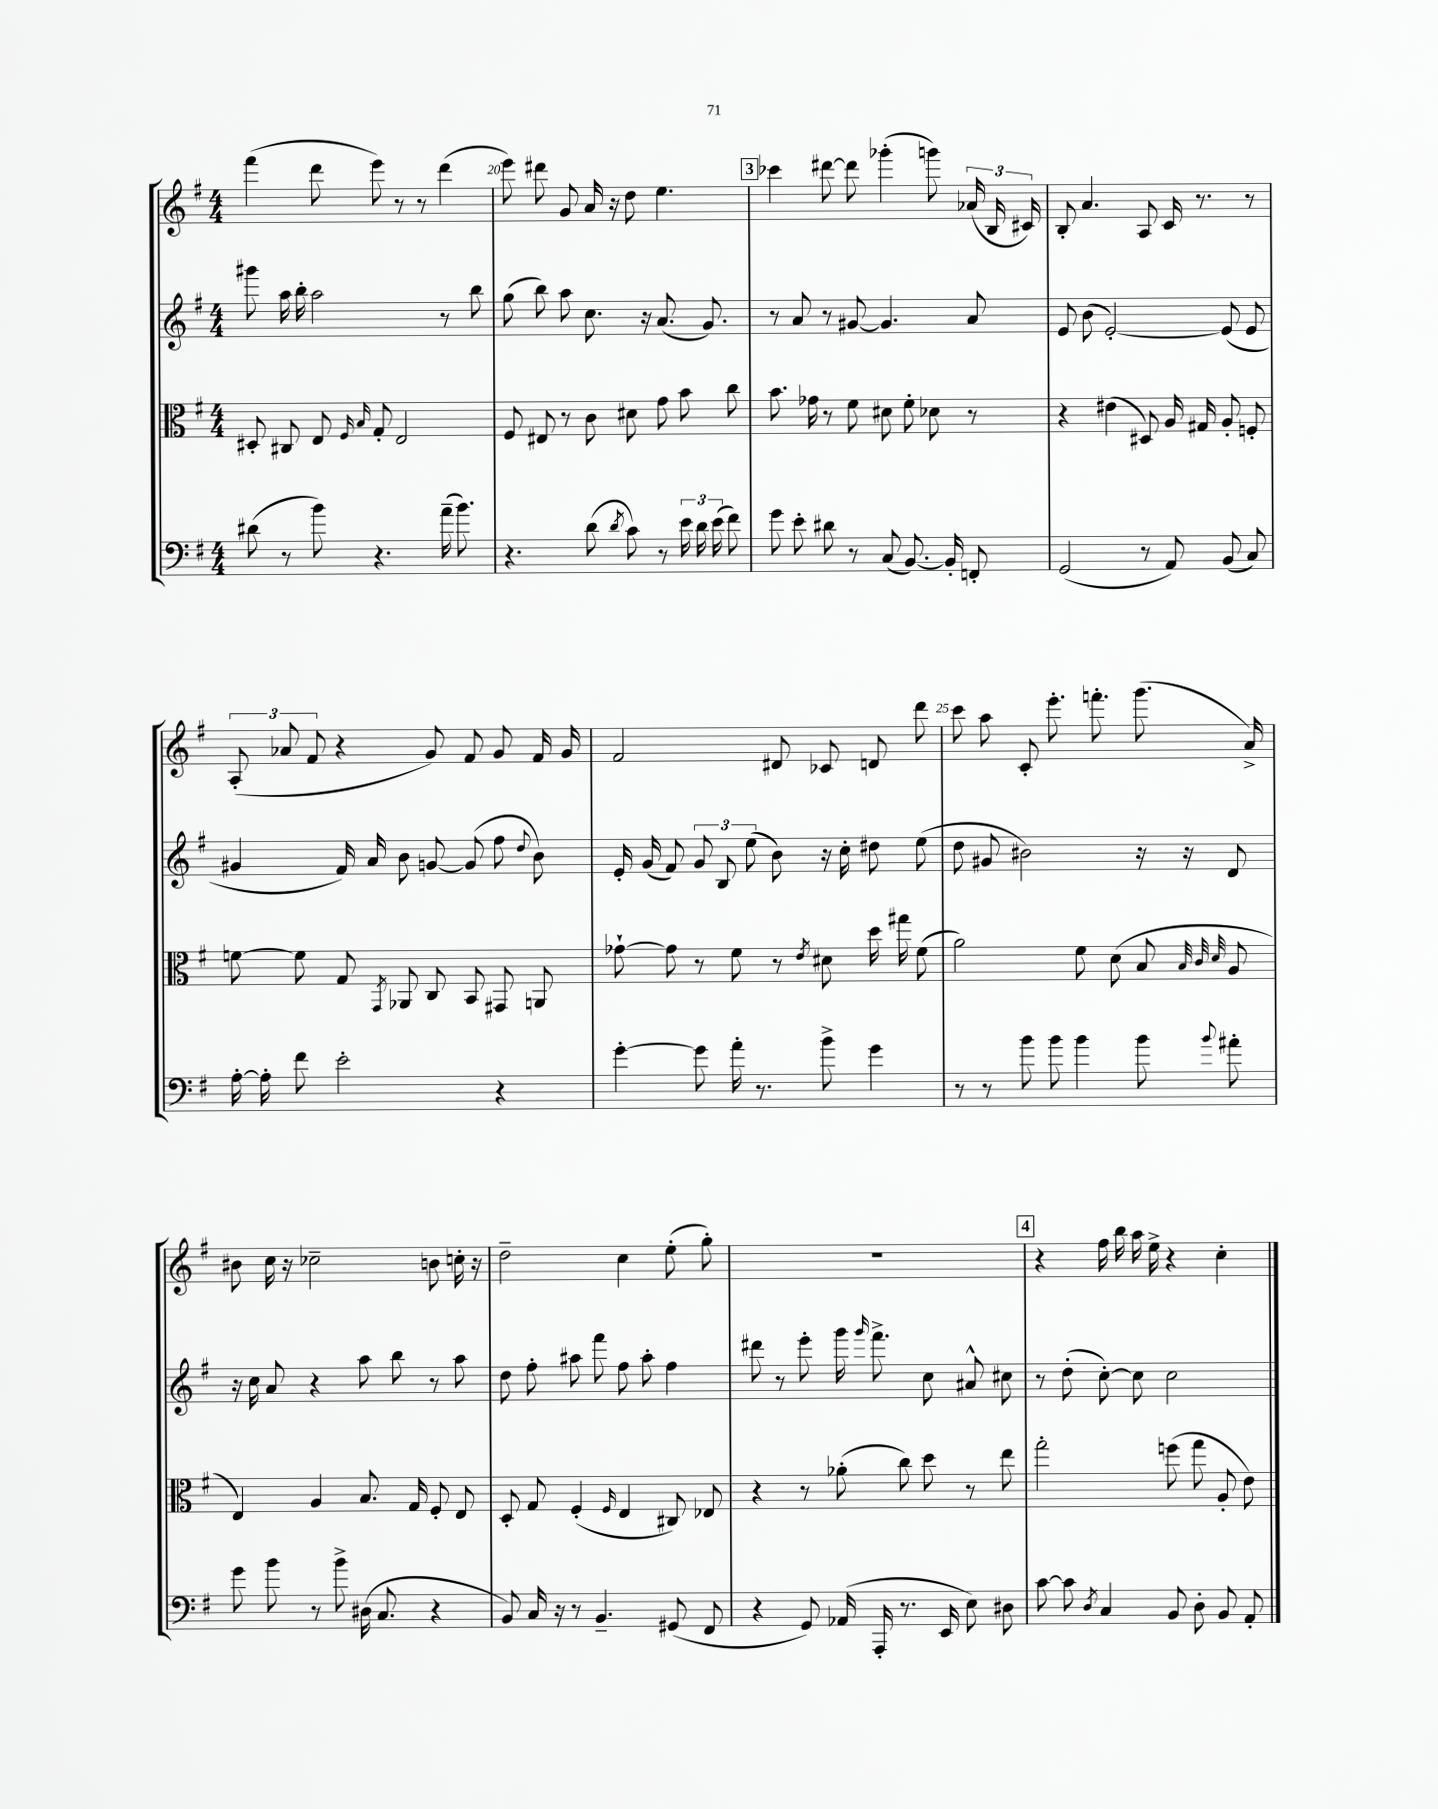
<<
\new StaffGroup <<
\new Staff = "s0" {
    \clef treble \key g \major \numericTimeSignature \time 4/4
    \autoBeamOff fis'''4( d'''8 e'''8) r8 r8 d'''4( |
    e'''8) dis'''8 g'8 a'16 r16 d''8 e''4. |
    \mark \markup { \box "3" } ces'''4 dis'''8~ dis'''8 ges'''4-.( g'''8) \tuplet 3/2 { aes'16( b16 cis'16) } |
    b8-. a'4. a8 c'16 r8. r8 |
    \tuplet 3/2 { a8-.( aes'8 fis'8 } r4 g'8) fis'8 g'8 fis'16 g'16 |
    fis'2 dis'8 ces'8 d'8 d'''8 |
    c'''8 a''8 c'8-. e'''8.-. f'''8.-. g'''8.( a'16->) |
    bis'8 c''16 r16 ces''2-- b'8 c''16-. r16 |
    d''2-- c''4 e''8-.( g''8-.) |
    R1 |
    \mark \markup { \box "4" } r4 fis''16 b''16 a''16 e''16-> r4 c''4-. \bar "|." |
}
\new Staff = "s1" {
    \clef treble \key g \major \numericTimeSignature \time 4/4
    \autoBeamOff gis'''8 a''16 b''16-. a''2 r8 b''8 |
    g''8( b''8) a''8 c''8. r16 a'8.( g'8.) |
    \mark \markup { \box "3" } r8 a'8 r8 gis'8~ gis'4. a'8 |
    e'8 b'8( e'2~-.) e'8( e'8 |
    gis'4 fis'16) a'16 b'8 g'8~ g'8( fis''8 \appoggiatura { d''8 } b'8) |
    e'16-. g'16( fis'8) \tuplet 3/2 { g'8 b8 e''8( } b'8) r16 c''16-. dis''8 e''8( |
    d''8 gis'8 bis'2) r16 r16 d'8 |
    r16 c''16 a'8 r4 a''8 b''8 r8 a''8 |
    d''8 fis''8-. ais''8 fis'''8 fis''8 ais''8-. fis''4 |
    dis'''8 r8 e'''8-. g'''16 \grace { g'''16 } fis'''8.-> c''8 ais'8-^ cis''8 |
    \mark \markup { \box "4" } r8 d''8-.( c''8~-.) c''8 c''2 \bar "|." |
}
\new Staff = "s2" {
    \clef alto \key g \major \numericTimeSignature \time 4/4
    \autoBeamOff dis8-. cis8 e8 \grace { fis16 b16 } g8-. e2 |
    fis8 eis8 r8 c'8 dis'8 g'8 b'8 c''8 |
    \mark \markup { \box "3" } b'8. ges'16 r8 fis'8 dis'8 fis'8-. des'8 r8 |
    r4 eis'4( dis8) a16 gis16 a8-. f8-. |
    f'8~ f'8 g8 \acciaccatura { g,8 } aes,8 c8 b,8 gis,8 a,8 |
    ges'8~-! ges'8 r8 fis'8 r8 \acciaccatura { e'8 } dis'8 d''16 gis''16 fis'8( |
    a'2) fis'8 d'8( b8 \grace { b32 c'32 d'32 } a8 |
    e4) a4 b8. g16 fis8-. e8 |
    d8-. g8 fis4-.( \grace { fis16 } e4 cis8) ees8 |
    r4 r8 aes'8-.( c''8) d''8 r8 e''8 |
    \mark \markup { \box "4" } g''2-. f''8( g''8 a8-. e'8) \bar "|." |
}
\new Staff = "s3" {
    \clef bass \key g \major \numericTimeSignature \time 4/4
    \autoBeamOff dis'8( r8 b'8) r4. a'16--( b'8.) |
    r4. d'8( \acciaccatura { d'8 } c'8) r8 \tuplet 3/2 { e'16 d'16 e'16( } fis'8) |
    \mark \markup { \box "3" } g'8 e'8-. dis'8 r8 c8( b,8.~) b,16-. f,8-. |
    g,2( r8 a,8) b,8( c8) |
    a16~-. a16-. fis'8 e'2-. r4 |
    g'4~-. g'8 a'16-. r8. b'8-> g'4 |
    r8 r8 b'8 b'8 b'4 b'8 \appoggiatura { b'8 } ais'8-. |
    g'8 b'8 r8 b'8-> dis16( c8. r4 |
    b,8) c16 r16 r8 b,4.-- gis,8( fis,8 |
    r4 g,8) aes,16( a,,16-. r8. e,16 e8) dis8 |
    \mark \markup { \box "4" } c'8~ c'8 \acciaccatura { d8 } c4 b,8 d8-. b,8 a,8-. \bar "|." |
}
>>
>>
\layout { \context { \Score currentBarNumber = #19 \override BarNumber.break-visibility = ##(#f #t #t) barNumberVisibility = #(every-nth-bar-number-visible 5) } }
